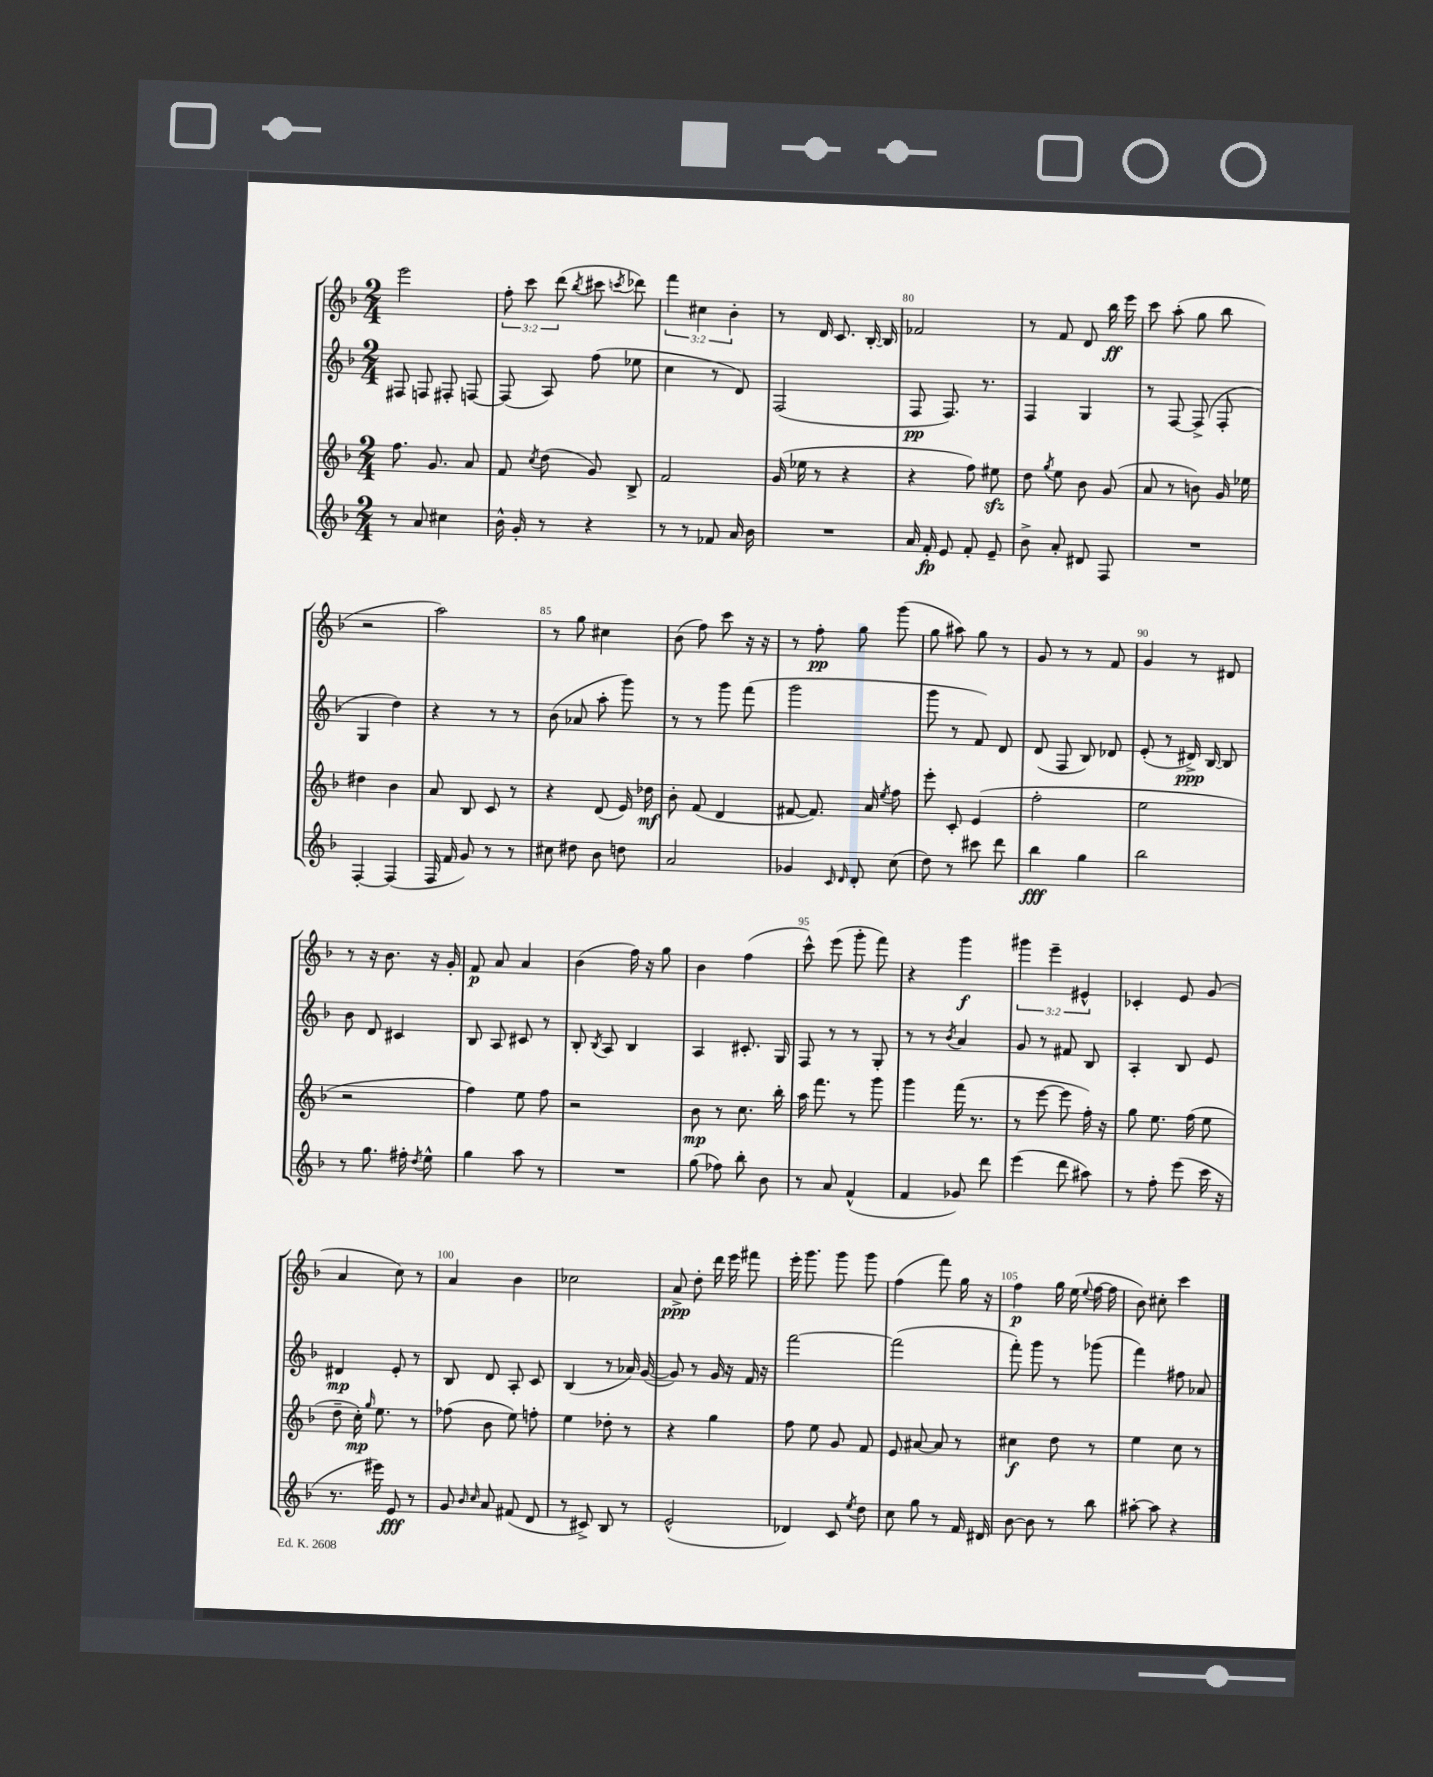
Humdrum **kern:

**kern	**dynam	**kern	**dynam	**kern	**dynam	**kern	**dynam
*part4	*part4	*part3	*part3	*part2	*part2	*part1	*part1
*staff4	*staff4	*staff3	*staff3	*staff2	*staff2	*staff1	*staff1
*clefG2	*	*clefG2	*	*clefG2	*	*clefG2	*
*k[b-]	*	*k[b-]	*	*k[b-]	*	*k[b-]	*
*M2/4	*	*M2/4	*	*M2/4	*	*M2/4	*
=76	=76	=76	=76	=76	=76	=76	=76
8r	.	8.ff\	.	8F#X/	.	2eee\	.
8a/	.	.	.	8Fn/	.	.	.
.	.	8.g/	.	.	.	.	.
4cc#X\	.	.	.	8F#X'/	.	.	.
.	.	8a/	.	[8Fn/	.	.	.
=77	=77	=77	=77	=77	=77	=77	=77
16b-^^\	.	8f/	.	(8F/]	.	12ff'\	.
16g'/	.	.	.	.	.	.	.
.	.	.	.	.	.	12ccc\	.
.	.	8qcc/	.	.	.	.	.
8r	.	(8dd\	.	8A/)	.	.	.
.	.	.	.	.	.	(12ddd\	.
.	.	.	.	.	.	8qbb-/	.
4r	.	8g/)	.	(8ff\	.	8ccc#X\	.
.	.	.	.	.	.	8qcccn/	.
.	.	8B-^/	.	8ee-X\	.	8ddd-X\)	.
=78	=78	=78	=78	=78	=78	=78	=78
8r	.	2f/	.	4cc\	.	6fff\	.
8r	.	.	.	.	.	.	.
.	.	.	.	.	.	6cc#X\	.
8f-X/	.	.	.	8r	.	.	.
.	.	.	.	.	.	6b-'\	.
16a/	.	.	.	8d/)	.	.	.
16b-\	.	.	.	.	.	.	.
=79	=79	=79	=79	=79	=79	=79	=79
2r	.	(16g/	.	(2F/	.	8r	.
.	.	16ee-X\	.	.	.	.	.
.	.	8r	.	.	.	16d/	.
.	.	.	.	.	.	8.c/	.
.	.	4r	.	.	.	.	.
.	.	.	.	.	.	[16B-'/	.
.	.	.	.	.	.	16B-/]	.
=80	=80	=80	=80	=80	=80	=80	=80
16a/	.	4r	.	8F/	pp	2f-X/	.
16f'/	fp	.	.	.	.	.	.
8e/	.	.	.	8.F/)	.	.	.
8f'/	.	8ff\)	.	.	.	.	.
.	.	.	.	8.r	.	.	.
8e~/	.	8ee#Xzz\	.	.	.	.	.
=81	=81	=81	=81	=81	=81	=81	=81
8b-^\	.	8dd\	.	4F/	.	8r	.
.	.	8qgg/	.	.	.	.	.
8a'/	.	8ee\	.	.	.	8f/	.
8d#X/	.	8b-\	.	4G/	.	8d/	.
8F/	.	(8g/	.	.	.	16bb-\	ff
.	.	.	.	.	.	16eee\	.
=82	=82	=82	=82	=82	=82	=82	=82
2r	.	8a/	.	8r	.	8ccc\	.
.	.	8r	.	[8F/	.	(8aa'\	.
.	.	8bn\)	.	(8F^/]	.	8gg\	.
.	.	16g/	.	8F'/	.	8bb-\	.
.	.	16ee-X\	.	.	.	.	.
!!LO:LB:g=z
=83	=83	=83	=83	=83	=83	=83	=83
[4F'/	.	4dd#X\	.	4G/	.	2r	.
(4F/]	.	4b-\	.	4dd\)	.	.	.
=84	=84	=84	=84	=84	=84	=84	=84
16F/	.	8a/	.	4r	.	2aa\)	.
16f/	.	.	.	.	.	.	.
8g/)	.	8B-/	.	.	.	.	.
8r	.	8c/	.	8r	.	.	.
8r	.	8r	.	8r	.	.	.
=85	=85	=85	=85	=85	=85	=85	=85
8cc#X\	.	4r	.	(8b-\	.	8r	.
8dd#X\	.	.	.	8a-X/	.	8gg\	.
8b-\	.	(8d/	.	8aa'\	.	4cc#X\	.
8ddn\	.	16e/)	.	8ggg\)	.	.	.
.	.	16dd-X\	mf	.	.	.	.
=86	=86	=86	=86	=86	=86	=86	=86
2a/	.	8b-'\	.	8r	.	(8b-\	.
.	.	(8f/	.	8r	.	8ff\)	.
.	.	4d/	.	8ggg\	.	8ccc\	.
.	.	.	.	(8fff\	.	16r	.
.	.	.	.	.	.	16r	.
=87	=87	=87	=87	=87	=87	=87	=87
4g-X/	.	[8f#X/	.	2ggg\	.	8r	.
.	.	8.f#/])	.	.	.	8ff'\	pp
16qqc/	.	.	.	.	.	.	.
16qqd/	.	.	.	.	.	.	.
8d'/	.	.	.	.	.	8gg\	.
.	.	16a/	.	.	.	.	.
.	.	8qee/	.	.	.	.	.
(8cc\	.	8ff\	.	.	.	(8ggg\	.
=88	=88	=88	=88	=88	=88	=88	=88
8dd\)	.	8eee'\	.	8ggg\	.	8gg\	.
8r	.	8c'/	.	8r	.	8aa#X\)	.
8ccc#X\	.	(4e/	.	8f/)	.	8gg\	.
8ddd\	.	.	.	8d/	.	8r	.
=89	=89	=89	=89	=89	=89	=89	=89
4bb-\	fff	2ff'\	.	(8d/	.	8g/	.
.	.	.	.	8F/	.	8r	.
4gg\	.	.	.	8B-/)	.	8r	.
.	.	.	.	8d-X/	.	8f/	.
=90	=90	=90	=90	=90	=90	=90	=90
2bb-\	.	2ee\	.	(8e'/	.	4g/	.
.	.	.	.	8r	.	.	.
.	.	.	.	16d#X^/)	ppp	8r	.
.	.	.	.	[16B-/	.	.	.
.	.	.	.	8B-/]	.	8d#X/	.
!!LO:LB:g=z
=91	=91	=91	=91	=91	=91	=91	=91
8r	.	2r	.	8b-\	.	8r	.
8.gg\	.	.	.	8d/	.	16r	.
.	.	.	.	.	.	8.b-\	.
.	.	.	.	4c#X/	.	.	.
16ff#X'\	.	.	.	.	.	.	.
8qdd/	.	.	.	.	.	.	.
8ee^^\	.	.	.	.	.	16r	.
.	.	.	.	.	.	16g'/	.
=92	=92	=92	=92	=92	=92	=92	=92
4gg\	.	4ff\)	.	8B-/	.	8f/	p
.	.	.	.	8A/	.	8a/	.
8aa\	.	8ee\	.	8c#X/	.	4a/	.
8r	.	8ff\	.	8r	.	.	.
=93	=93	=93	=93	=93	=93	=93	=93
2r	.	2r	.	8B-'/	.	(4b-\	.
.	.	.	.	8qB-/	.	.	.
.	.	.	.	8A/	.	.	.
.	.	.	.	4B-/	.	16ff\)	.
.	.	.	.	.	.	16r	.
.	.	.	.	.	.	8gg\	.
=94	=94	=94	=94	=94	=94	=94	=94
(8gg\	.	8b-\	mp	4A/	.	4b-\	.
8ff-X\)	.	8r	.	.	.	.	.
8bb-'\	.	8.cc\	.	8.c#X'/	.	(4ff\	.
8b-\	.	.	.	.	.	.	.
.	.	16bb-'\	.	16G/	.	.	.
=95	=95	=95	=95	=95	=95	=95	=95
8r	.	16aa\	.	8F/	.	8ccc^^\)	.
.	.	8.fff\	.	.	.	.	.
8a/	.	.	.	8r	.	(8eee\	.
(4f^^/	.	8r	.	8r	.	8ggg'\	.
.	.	8ggg\	.	8G'/	.	8fff\)	.
=96	=96	=96	=96	=96	=96	=96	=96
4f/	.	4ggg\	.	8r	.	4r	.
.	.	.	.	8r	.	.	.
.	.	.	.	8qb-/	.	.	.
8g-X/)	.	(16fff\	.	4a/	.	4ggg\	f
.	.	8.r	.	.	.	.	.
8ddd\	.	.	.	.	.	.	.
=97	=97	=97	=97	=97	=97	=97	=97
(4eee\	.	8r	.	8g/	.	6ggg#X\	.
.	.	[8eee\	.	8r	.	.	.
.	.	.	.	.	.	6eee~\	.
8ddd\	.	8eee\]	.	8f#X/	.	.	.
.	.	.	.	.	.	6e#X^^/	.
8aa#X\)	.	16ff'\)	.	8B-/	.	.	.
.	.	16r	.	.	.	.	.
=98	=98	=98	=98	=98	=98	=98	=98
8r	.	8gg\	.	4A'/	.	4c-X'/	.
8ff'\	.	8.ee\	.	.	.	.	.
(8eee\	.	.	.	8B-/	.	8e/	.
.	.	(16ff\	.	.	.	.	.
16ccc\	.	8ee\	.	8e/	.	(8g/	.
16r	.	.	.	.	.	.	.
!!LO:LB:g=z
=99	=99	=99	=99	=99	=99	=99	=99
8.r	.	8dd~\	.	4d#X/	mp	4a/	.
.	.	16cc'\)	mp	.	.	.	.
.	.	16qqgg/	.	.	.	.	.
16eee#X\)	.	8.ee\	.	.	.	.	.
8e/	fff	.	.	8e'/	.	8cc\)	.
8r	.	8r	.	8r	.	8r	.
=100	=100	=100	=100	=100	=100	=100	=100
8g/	.	(8ff-X\	.	8B-/	.	4a/	.
16qqb-/	.	.	.	.	.	.	.
16qqcc/	.	.	.	.	.	.	.
8a/	.	8b-\	.	8d/	.	.	.
(8f#X/	.	8ee\)	.	8A'/	.	4b-\	.
8d/	.	8ffn'\	.	8c/	.	.	.
=101	=101	=101	=101	=101	=101	=101	=101
8r	.	4ee\	.	(4B-/	.	2cc-X\	.
8c#X^/)	.	.	.	.	.	.	.
8B-/	.	8dd-X'\	.	8r	.	.	.
8r	.	8r	.	16a-X/)	.	.	.
.	.	.	.	([16g/	.	.	.
=102	=102	=102	=102	=102	=102	=102	=102
(2e^^/	.	4r	.	8g/])	.	8a^/	ppp
.	.	.	.	8r	.	8dd'\	.
.	.	4gg\	.	16g/	.	16ddd\	.
.	.	.	.	16r	.	16eee\	.
.	.	.	.	16f/	.	8fff#X\	.
.	.	.	.	16r	.	.	.
=103	=103	=103	=103	=103	=103	=103	=103
4d-X/)	.	8ff\	.	[2fff\	.	16eee'\	.
.	.	.	.	.	.	8.ggg\	.
.	.	8ee\	.	.	.	.	.
8c/	.	8g/	.	.	.	8ggg\	.
8qee/	.	.	.	.	.	.	.
8dd\	.	8f/	.	.	.	8ggg\	.
=104	=104	=104	=104	=104	=104	=104	=104
8cc\	.	8e/	.	(2fff\]	.	(4ff\	.
8gg\	.	[8a#X/	.	.	.	.	.
8r	.	8a#/]	.	.	.	8fff\)	.
16f/	.	8r	.	.	.	16gg\	.
16d#X/	.	.	.	.	.	16r	.
=105	=105	=105	=105	=105	=105	=105	=105
[8b-\	.	4cc#X\	f	8fff'\)	.	4ff\	p
8b-\]	.	.	.	8ggg\	.	.	.
8r	.	8dd\	.	8r	.	16gg\	.
.	.	.	.	.	.	(16ee\	.
.	.	.	.	.	.	8qqee/	.
8bb-\	.	8r	.	(8ggg-X\	.	[16ff\	.
.	.	.	.	.	.	16ff\]	.
=106	=106	=106	=106	=106	=106	=106	=106
[8aa#X'\	.	4ee\	.	4fff\)	.	8b-\)	.
8aa#\]	.	.	.	.	.	8cc#X'\	.
4r	.	8cc\	.	8ff#X\	.	4ccc\	.
.	.	8r	.	8a-X/	.	.	.
==	==	==	==	==	==	==	==
*-	*-	*-	*-	*-	*-	*-	*-
